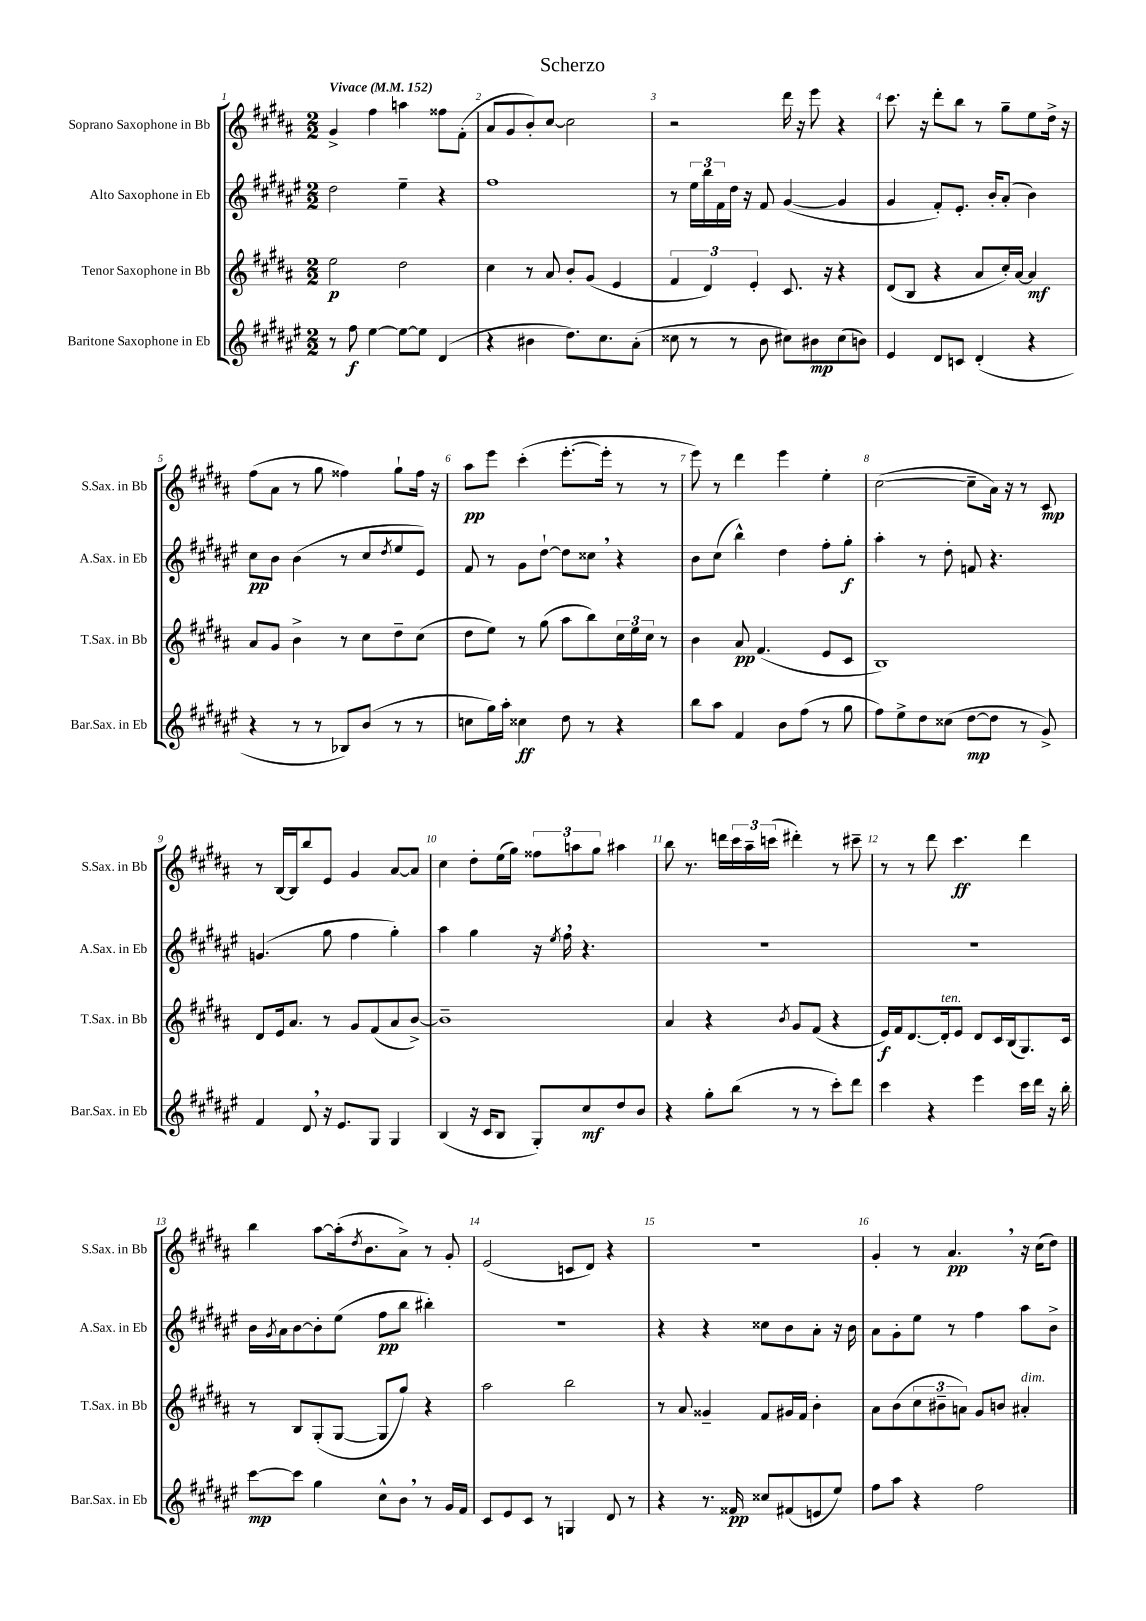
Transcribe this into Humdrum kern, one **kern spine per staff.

**kern	**kern	**kern	**kern
*staff4	*staff3	*staff2	*staff1
*clefG2	*clefG2	*clefG2	*clefG2
*k[f#c#g#d#a#e#]	*k[f#c#g#d#a#]	*k[f#c#g#d#a#e#]	*k[f#c#g#d#a#]
*M2/2	*M2/2	*M2/2	*M2/2
*MM152	*MM152	*MM152	*MM152
8r	2ee	2dd#	4g#^
8ff#	.	.	.
[4ee#	.	.	4ff#
8ee#_	2dd#	4ee#~	4aa
8ee#]	.	.	.
(4d#	.	4r	8ff##
.	.	.	(8f#'
=	=	=	=
4r	4cc#	1ff#	8a#
.	.	.	8g#
4b#	8r	.	8b')
.	8a#	.	[8cc#
8.dd#)	8b'	.	2cc#]
.	(8g#	.	.
8.cc#	.	.	.
.	4e	.	.
(8a#'	.	.	.
=	=	=	=
8cc##	6f#	8r	2r
8r	.	24ee#	.
.	6d#)	24bb	.
.	.	24f#	.
8r	.	16dd#	.
.	.	16r	.
.	6e'	.	.
8b	.	8f#	.
8cc#)	8.c#	([4g#	16ddd#
.	.	.	16r
8b#	.	.	8eee
.	16r	.	.
(8cc#	4r	4g#]	4r
8b)	.	.	.
=	=	=	=
4e#	(8d#	4g#	8.ccc#
.	8B	.	.
.	.	.	16r
8d#	4r	8f#')	8ddd#'
8c	.	8.e#'	8bb
(4d#'	8a#	.	8r
.	.	16b'	.
.	16cc#')	(8a#'	8gg#~
.	[16a#	.	.
4r	4a#]	4b)	8ee
.	.	.	16dd#^
.	.	.	16r
=	=	=	=
4r	8a#	8cc#	(8ff#
.	8g#	8b	8a#
8r	4b^	(4b	8r
8r	.	.	8gg#
8B-)	8r	8r	4ff##)
(8b	8cc#	8cc#	.
.	.	8qdd#	.
8r	8dd#~	8ee#	8gg#`
8r	(8cc#	8e#)	16ff##
.	.	.	16r
=	=	=	=
8cc	8dd#	8f#	8aa#
16gg#)	8ee)	8r	8eee
16aa#'	.	.	.
4cc##	8r	8g#	(4ccc#'
.	(8gg#	[8dd#`	.
8dd#	8aa#	8dd#]	[8.eee'
8r	8bb)	8cc##	.
.	.	.	16eee']
4r	24cc#	4r	8r
.	24ee	.	.
.	24cc#	.	.
.	8r	.	8r
=	=	=	=
8bb	4b	8b	8eee)
8aa#	.	(8cc#	8r
4f#	8a#	4bb^^)	4ddd#
.	(4.f#	.	.
8b	.	4dd#	4eee
(8ff#	.	.	.
8r	8e	8ff#'	4ee'
8gg#	8c#	8gg#'	.
=	=	=	=
8ff#)	1B)	4aa#'	([2cc#
8ee#^	.	.	.
8dd#	.	8r	.
(8cc##	.	8dd#'	.
[8dd#	.	8f	8cc#~]
8dd#]	.	4.r	16a#)
.	.	.	16r
8r	.	.	8r
8g#^)	.	.	8c#
=	=	=	=
4f#	8d#	(4.g	8r
.	16e	.	[16B
.	8.a#	.	16B]
8d#	.	.	8bb
16r	8r	8gg#	8e
8.e#	.	.	.
.	8g#	4ff#	4g#
8G#	(8f#	.	.
4G#	8a#	4gg#')	[8a#
.	[8b^)	.	8a#]
=	=	=	=
(4B	1b~]	4aa#	4cc#
16r	.	4gg#	8dd#'
16c#	.	.	.
8B	.	.	(16ee
.	.	.	16gg#)
8G#')	.	16r	12ff##
.	.	8qee#	.
.	.	16ff#	.
.	.	.	12aa
8cc#	.	4.r	.
.	.	.	12gg#
8dd#	.	.	4aa#
8b	.	.	.
=	=	=	=
4r	4a#	1r	8bb
.	.	.	8.r
8gg#'	4r	.	.
.	.	.	16ddd
(8bb	.	.	24ccc#
.	.	.	24aa#~
.	.	.	(24ccc
.	8qb	.	.
8r	8g#	.	4ddd#')
8r	(8f#	.	.
8ccc#')	4r	.	8r
8ddd#	.	.	8ccc#~
=	=	=	=
4ccc#	16e)	1r	8r
.	16f#	.	.
.	[8.d#	.	8r
4r	.	.	8ddd#
.	16d#']	.	.
.	8e	.	4.ccc#
4eee#	8d#	.	.
.	16c#	.	.
.	(16B	.	.
16ccc#	8.G#)	.	4ddd#
16ddd#	.	.	.
16r	.	.	.
16bb'	16c#	.	.
=	=	=	=
[8ccc#	8r	16b	4bb
.	.	8qg#	.
.	.	16a#	.
8ccc#]	8B	[8b	.
4gg#	(8G#'	8b']	[8aa#
.	[8G#	(8ee#	(16aa#']
.	.	.	8qdd#
.	.	.	8.b
8cc#^^	8G#]	8ff#	.
8b	8gg#)	8bb	8a#^)
8r	4r	4bb#')	8r
16g#	.	.	8g#'
16f#	.	.	.
=	=	=	=
8c#	2aa#	1r	(2e
8e#	.	.	.
8c#	.	.	.
8r	.	.	.
4G	2bb	.	8c
.	.	.	8d#)
8d#	.	.	4r
8r	.	.	.
=	=	=	=
4r	8r	4r	1r
.	8a#	.	.
8.r	4g##~	4r	.
16f##	.	.	.
8cc##	8f#	8cc##	.
(8f#	16g#	8b	.
.	16f#	.	.
8e	4b'	8a#'	.
8ee#)	.	16r	.
.	.	16b	.
=	=	=	=
8ff#	8a#	8a#	4g#'
8aa#	(8b	8g#'	.
4r	12cc#	8ee#	8r
.	12b#~	.	.
.	.	8r	4.a#
.	12a)	.	.
2ff#	8g#	4ff#	.
.	8b	.	.
.	4a#'	8aa#	16r
.	.	.	(16cc#
.	.	8b^	8dd#)
==	==	==	==
*-	*-	*-	*-
